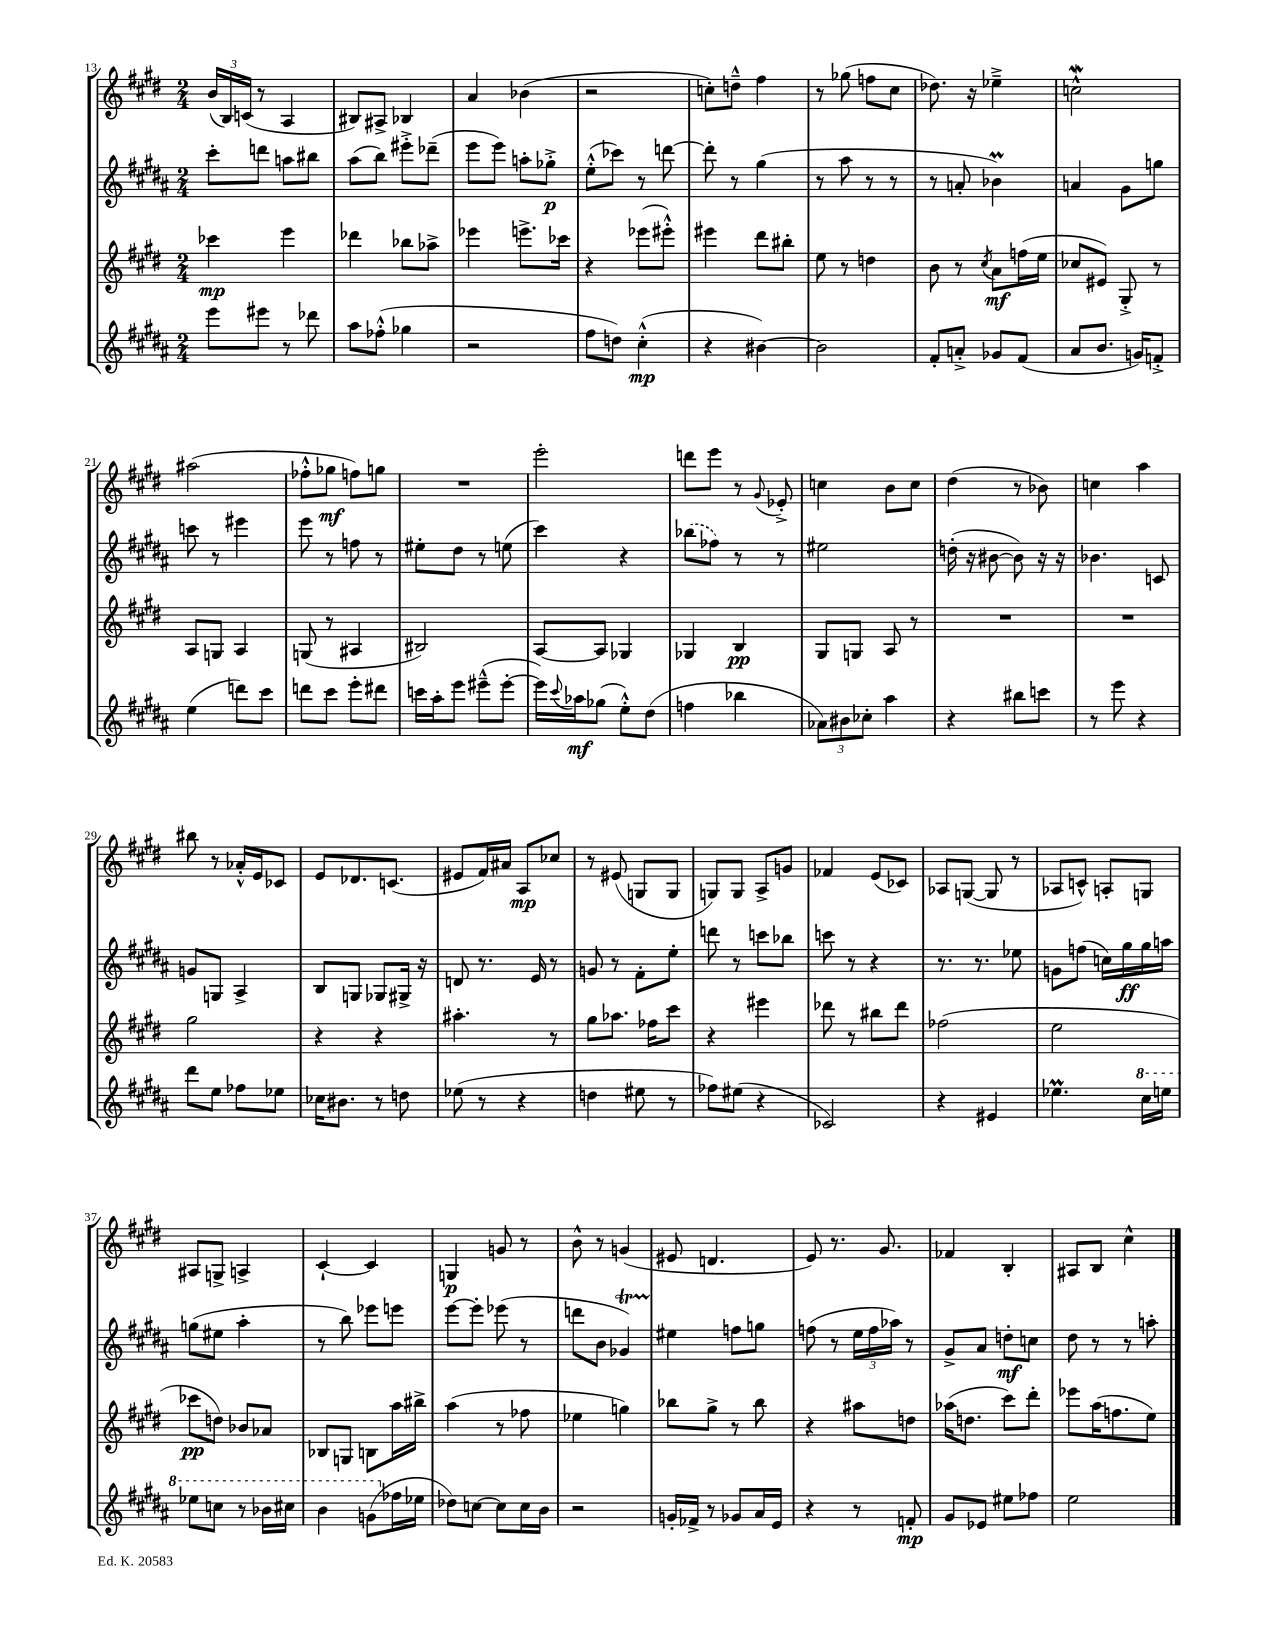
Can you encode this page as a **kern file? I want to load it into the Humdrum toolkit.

**kern	**kern	**kern	**kern
*staff4	*staff3	*staff2	*staff1
*clefG2	*clefG2	*clefG2	*clefG2
*k[f#c#g#d#a#]	*k[f#c#g#d#]	*k[f#c#g#d#a#]	*k[f#c#g#d#]
*M2/4	*M2/4	*M2/4	*M2/4
8eee\L	4ccc-\	8ccc#'\L	(24b/LL
.	.	.	24B/)
.	.	.	(24c/JJ
8eee#\J	.	8ddd\J	8r
8r	4eee\	8aa\L	4A/
8ddd-\	.	8bb#\J	.
=	=	=	=
8aa#\L	4ddd-\	(8aa#\L	8B#/L)
(8ff-'^^\J	.	8bb\J)	8A#^/J
4gg-\	8bb-\L	8eee#'^\L	4B-/
.	8aa-^\J	(8ddd-~\J	.
=	=	=	=
2r	4eee-\	8eee\L	4a/
.	.	8eee\J)	.
.	8.eee^\L	8aa'\L	(4b-\
.	.	8gg-'^\J	.
.	16ccc-\Jk	.	.
=	=	=	=
8ff#\L	4r	(8ee'^^\L	2r
8dd\J)	.	8ccc-\J)	.
(4cc#'^^\	(8eee-\L	8r	.
.	8eee#'^^\J)	[8ddd\	.
=	=	=	=
4r	4eee#\	8ddd'\]	8cc'\L)
.	.	8r	8dd~^^\J
[4b#\)	8ddd#\L	(4gg#\	4ff#\
.	8bb#'\J	.	.
=	=	=	=
2b#\]	8ee\	8r	8r
.	8r	8aa#\	(8gg-\
.	4dd\	8r	8ff\L
.	.	8r	8cc#\J
=	=	=	=
8f#'/L	8b\	8r	8.dd-\)
8a'^/J	8r	8a'/	.
.	.	.	16r
.	8qcc#/	.	.
8g-/L	8a\L	4b-\)	4ee-~^\
(8f#/J	(16ff\L	.	.
.	16ee\JJ	.	.
=	=	=	=
8a#/L	8cc-/L	4a/	2cc^^\
8.b/J	8e#/J)	.	.
.	8G#'^/	8g#\L	.
16g/LK)	.	.	.
8f'^/J	8r	8gg\J	.
=	=	=	=
(4ee\	8A/L	8ccc\	(2aa#\
.	8G/J	8r	.
8ddd\L)	4A/	4eee#\	.
8ccc#\J	.	.	.
=	=	=	=
8ddd\L	(8G/	8eee\	8ff-'^^\L
8ccc#\J	8r	8r	8gg-\J
8eee'\L	4A#/	8ff\	8ff\L)
8ddd#\J	.	8r	8gg\J
=	=	=	=
16ccc\LL	2B#/)	8ee#'\L	2r
16aa#'\J	.	.	.
8eee\J	.	8dd#\J	.
(8eee#~^^\L	.	8r	.
[8eee#'\J	.	(8ee\	.
=	=	=	=
16eee#\]LL)	[8A/L	4ccc#\)	2eee'\
8qqccc#/	.	.	.
16aa-\J	.	.	.
(8gg-\J	8A/]J	.	.
8ee'^^\L)	4G-/	4r	.
(8dd#\J	.	.	.
=	=	=	=
4ff\	4G-/	(8bb-\L	8ddd\L
.	.	8ff-\J)	8eee\J
4bb-\	4B/	8r	8r
.	.	.	8qqg#/
.	.	8r	8e-'^/
=	=	=	=
12a-\L)	8G#/L	2ee#\	4cc\
12b#\	.	.	.
.	8G/J	.	.
12cc-'\J	.	.	.
4aa#\	8A/	.	8b\L
.	8r	.	8cc\J
=	=	=	=
4r	2r	(16dd'\	(4dd#\
.	.	16r	.
.	.	[8b#\	.
8bb#\L	.	8b#\])	8r
8ccc\J	.	16r	8b-\)
.	.	16r	.
=	=	=	=
8r	2r	4.b-\	4cc\
8eee\	.	.	.
4r	.	.	4aa\
.	.	8c/	.
=	=	=	=
8ddd#\L	2gg#\	8g/L	8bb#\
8ee\J	.	8G/J	8r
8ff-\L	.	4A#^/	16a-'^^/LL
.	.	.	16e/J
8ee-\J	.	.	8c-/J
=	=	=	=
16cc-\LK	4r	8B/L	8e/L
8.b#\J	.	.	.
.	.	8G/J	8.d-/
8r	4r	8G-/L	.
.	.	.	(8.c/J
8dd\	.	16G#^/Jk	.
.	.	16r	.
=	=	=	=
(8ee-\	4.aa#'\	8d/	8e#/L
8r	.	8.r	16f#/L)
.	.	.	16a#/JJ
4r	.	.	8A/L
.	.	16e/	.
.	8r	8r	8cc-/J
=	=	=	=
4dd\	8gg#\L	8g/	8r
.	8.aa-\J	8r	(8e#/
8ee#\	.	8f#'\L	8G/L
.	16ff-\LK	.	.
8r	8ccc#\J	8ee'\J	8G/J
=	=	=	=
8ff-\L)	4r	8ddd\	8G/L)
(8ee#\J	.	8r	8G/J
4r	4eee#\	8ccc\L	8A^/L
.	.	8bb-\J	8g/J
=	=	=	=
2c-/)	8ddd-\	8ccc\	4f-/
.	8r	8r	.
.	8bb#\L	4r	(8e/L
.	8ddd-\J	.	8c-/J)
=	=	=	=
4r	(2ff-\	8.r	8A-/L
.	.	.	([8G/J
.	.	8.r	.
4e#/	.	.	8G/]
.	.	8ee-\	8r
=	=	=	=
4.ee-\	2ee\	8g\L	8A-/L
.	.	(8ff\J	8c^^/J)
.	.	16cc\LL)	8A'/L
.	.	16gg#\	.
16ccc#\LL	.	16gg#\	8G/J
16eee\JJ	.	16aa\JJ	.
=	=	=	=
8eee-\L	8ccc-\L	(8gg\L	8A#/L
8ccc\J	8dd\J)	8ee#\J	8G^/J
8r	8b-/L	4aa#'\	4A^/
16bb-\LL	8a-/J	.	.
16ccc#\JJ	.	.	.
=	=	=	=
4bb\	8B-/L	8r	[4c#`/
.	8G/J	8bb\)	.
(8gg\L	8B\L	8eee-\L	4c#/]
16ff-\L	16aa\L	8eee\J	.
16ee-\JJ	16bb#^\JJ	.	.
=	=	=	=
8dd-\L)	(4aa\	[8eee\L	4G/
[8cc\J	.	8eee'\]J	.
8cc\]L	8r	(8eee-\	8g/
16cc\L	8ff-\	8r	8r
16b\JJ	.	.	.
=	=	=	=
2r	4ee-\	8ddd\L	8b^^\
.	.	8b\J	8r
.	4gg\)	4g-/)	(4g/
=	=	=	=
16g'/LL	8bb-\L	4ee#\	8e#/
16f-^/JJ	.	.	.
8r	8gg#^\J	.	4.d/
8g-/L	8r	8ff\L	.
16a#/L	8bb-\	8gg\J	.
16e/JJ	.	.	.
=	=	=	=
4r	4r	(8ff\	8e/)
.	.	8r	8.r
8r	8aa#\L	24ee\LL	.
.	.	24ff\	.
.	.	.	8.g#/
.	.	24aa-\JJ)	.
8f'/	8dd\J	8r	.
=	=	=	=
8g#/L	(16aa-\LK	8g#^/L	4f-/
.	8.dd\J	.	.
8e-/J	.	8a#/J	.
8ee#\L	8ccc#\L)	8dd'\L	4B'/
8ff-\J	8ddd#'\J	8cc\J	.
=	=	=	=
2ee\	8eee-\L	8dd#\	8A#/L
.	(16aa\K	8r	8B/J
.	8.ff\	.	.
.	.	8r	4cc#^^\
.	8ee\J)	8aa'\	.
==	==	==	==
*-	*-	*-	*-
